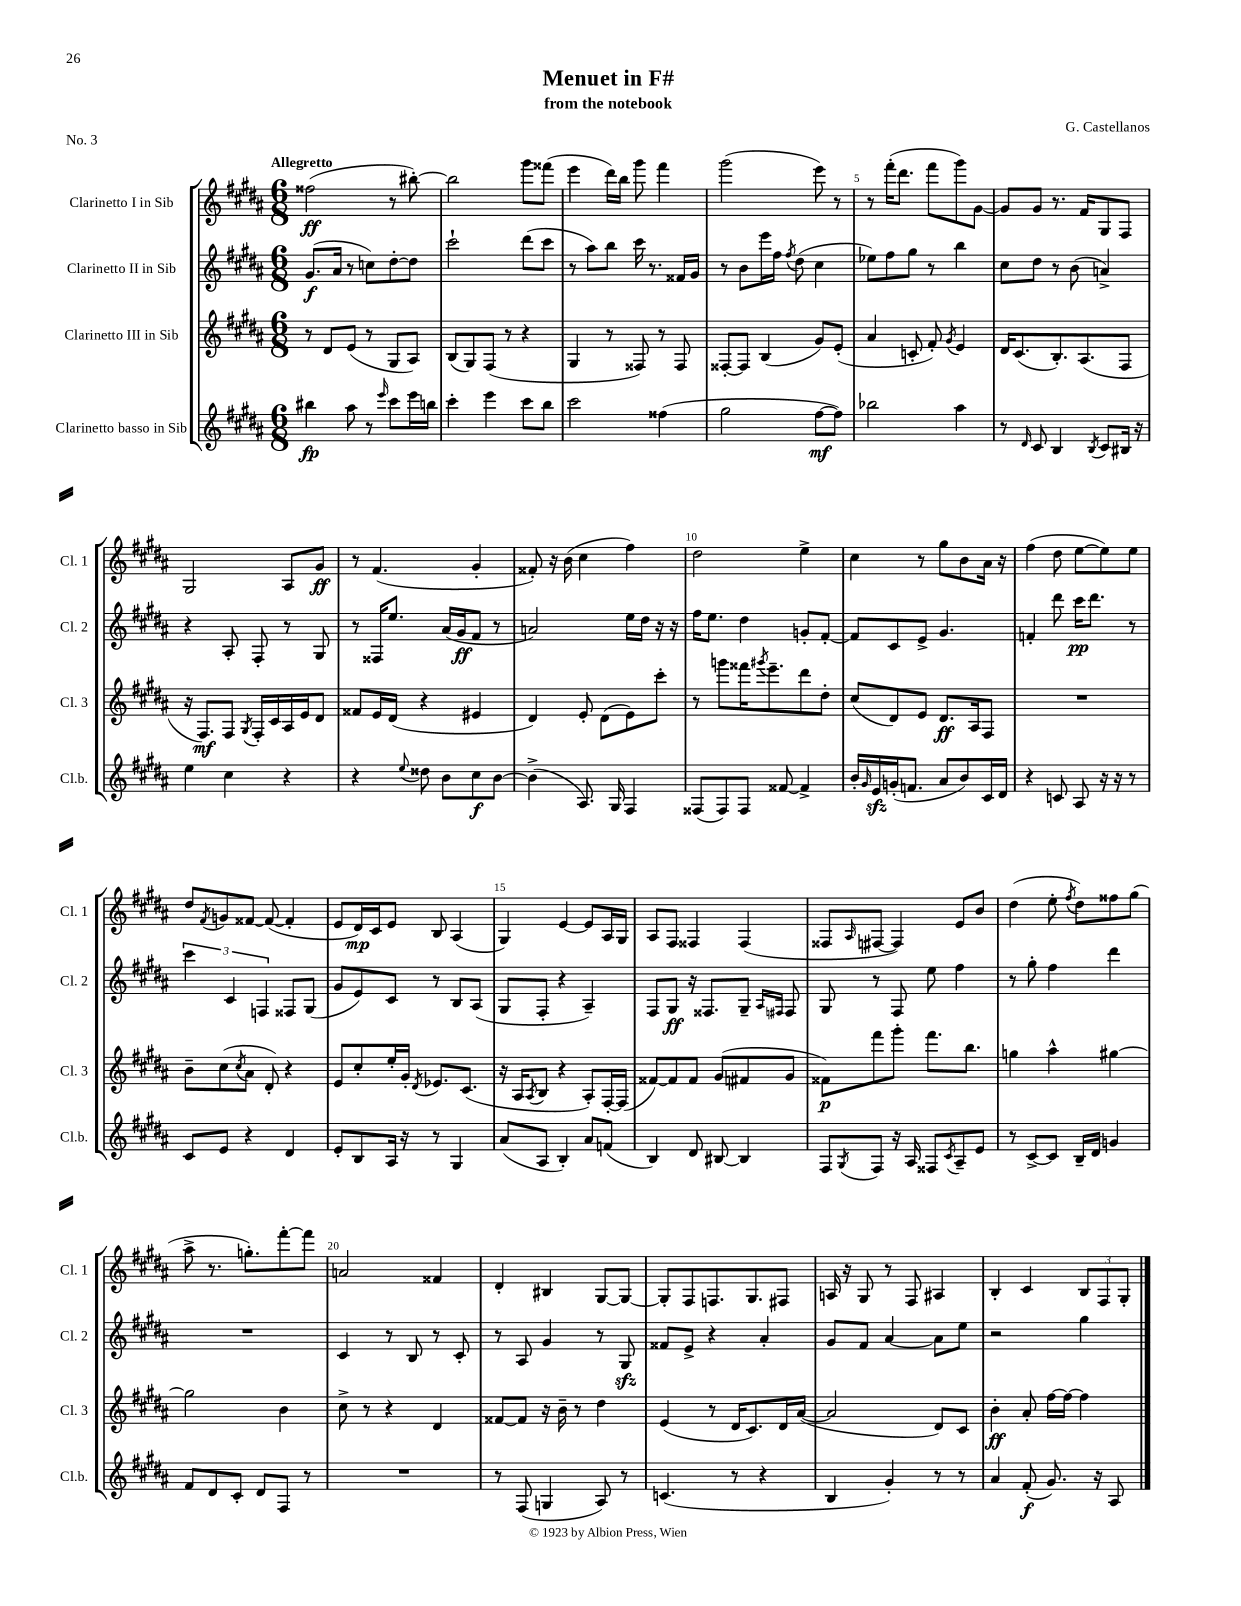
\header { title = "Menuet in F#" composer = "G. Castellanos" subtitle = "from the notebook" piece = "No. 3" }
<<
\new StaffGroup <<
\new Staff = "s0" \with { instrumentName = "Clarinetto I in Sib" shortInstrumentName = "Cl. 1" } {
    \clef treble \key b \major \numericTimeSignature \time 6/8 \tempo "Allegretto"
    fisis''2\ff( r8 bis''8~-.) |
    bis''2 gis'''8 fisis'''8( |
    e'''4 dis'''16) b''16 gis'''8 fis'''4 |
    gis'''2( e'''8) r8 |
    r8 fis'''16-.( dis'''8. fis'''8 gis'''8) gis'8~ |
    gis'8 gis'8 r8. fis'16 gis8 fis8 |
    gis2 ais8 gis'8\ff |
    r8 fis'4.( gis'4-. |
    fisis'8-.) r16 b'16( cis''4 fis''4) |
    dis''2 e''4-> |
    cis''4 r8 gis''8 b'8 ais'16 r16 |
    fis''4( dis''8 e''8~ e''8) e''8 |
    dis''8 \acciaccatura { fis'8 } g'8 fisis'8~ fisis'8~( fisis'4-. |
    e'8 dis'16\mp) cis'16 e'8 b8 ais4( |
    gis4) e'4~ e'8 ais16 gis16 |
    ais8 fis8 fisis4 fisis4( |
    fisis8 \grace { ais16 } fis8~ fis4) e'8 b'8 |
    dis''4( e''8-. \acciaccatura { fis''8 } dis''8) fisis''8 gis''8( |
    ais''8-> r8. g''8.-.) fis'''8~-. fis'''8 |
    a'2 fisis'4 |
    dis'4-. bis4 gis8~ gis8~ |
    gis8-. fis8 f8. gis8. fis8 |
    a16 r16 gis8 r8 fis8 ais4 |
    b4-. cis'4 \tuplet 3/2 { b8 fis8 gis8-. } \bar "|." |
}
\new Staff = "s1" \with { instrumentName = "Clarinetto II in Sib" shortInstrumentName = "Cl. 2" } {
    \clef treble \key b \major \numericTimeSignature \time 6/8
    gis'8.\f( ais'16 r8 c''8) dis''8~-. dis''8 |
    cis'''2-! dis'''8( cis'''8 |
    r8 ais''8) b''8 cis'''16 r8. fisis'16 gis'16 |
    r8 b'8 e'''16 fis''16 \acciaccatura { fis''8 } dis''8( cis''4 |
    ees''8) fis''8 gis''8 r8 b''4 |
    cis''8 dis''8 r8 b'8( a'4->) |
    r4 ais8-. fis8-. r8 gis8 |
    r8 fisis16 e''8. ais'16( gis'16\ff fis'8 r8 |
    a'2) e''16 dis''16 r16 r16 |
    fis''16 e''8. dis''4 g'8-. fis'8~-. |
    fis'8 cis'8 e'8-> gis'4. |
    f'4-. dis'''8 cis'''16\pp dis'''8. r8 |
    \tuplet 3/2 { cis'''4 cis'4 f4 } fisis8 gis8( |
    gis'8 e'8) cis'8 r8 b8 ais8( |
    gis8 fis8-. r4 ais4--) |
    fis8 gis8\ff r16 fisis8. gis8-- \grace { ais16 fis16 } fis8 |
    gis8 r8 fis8 e''8 fis''4 |
    r8 gis''8-. fis''4 dis'''4 |
    R2. |
    cis'4 r8 b8 r8 cis'8-. |
    r8 ais8 gis'4 r8 gis8\sfz |
    fisis'8 e'8-> r4 ais'4-. |
    gis'8 fis'8 ais'4~ ais'8 e''8 |
    r2 gis''4 \bar "|." |
}
\new Staff = "s2" \with { instrumentName = "Clarinetto III in Sib" shortInstrumentName = "Cl. 3" } {
    \clef treble \key b \major \numericTimeSignature \time 6/8
    r8 dis'8 e'8( r8 gis8 ais8) |
    b8( gis8) fis8( r8 r4 |
    gis4 r8 fisis8) r8 fisis8 |
    fisis8~-. fisis8 b4( gis'8) e'8-.( |
    ais'4 c'8-. fis'8-.) \acciaccatura { gis'8 } e'4 |
    dis'16 cis'8.( b8.-.) ais8.( fis8 |
    r16 fis8.\mf) fis8 \acciaccatura { gis8 } fis16-. cis'16 ais16 e'16 dis'8 |
    fisis'8 e'16 dis'16( r4 eis'4 |
    dis'4) e'8-. dis'8( e'8) cis'''8-. |
    r8 g'''8 fisis'''16 \acciaccatura { gis'''8 } e'''8.-- dis'''8 dis''8-. |
    cis''8( dis'8) e'8 dis'8.\ff ais16 fis8 |
    R2. |
    b'8-- cis''8( \acciaccatura { cis''8 } ais'8 dis'8-.) r4 |
    e'8 cis''8-. e''16-. gis'16-. \acciaccatura { dis'8 } ees'8. cis'8.( |
    r16 ais16 \acciaccatura { ais8 } b8 r4 ais8-.) fis16~-. fis16( |
    fisis'8~) fisis'8 fisis'8 gis'8( fis'8 gis'8 |
    fisis'8\p) fis'''8 gis'''8-. fis'''8. b''8. |
    g''4 ais''4-^ gis''4~ |
    gis''2 b'4 |
    cis''8-> r8 r4 dis'4 |
    fisis'8~ fisis'8 r16 b'16-- r8 dis''4 |
    e'4( r8 dis'16 cis'8.) dis'16 ais'16~( |
    ais'2 dis'8) cis'8 |
    b'4-.\ff ais'8-. fis''16~ fis''16~ fis''4 \bar "|." |
}
\new Staff = "s3" \with { instrumentName = "Clarinetto basso in Sib" shortInstrumentName = "Cl.b." } {
    \clef treble \key b \major \numericTimeSignature \time 6/8
    bis''4\fp ais''8 r8 \grace { e'''16 } cis'''8 e'''16 b''16 |
    cis'''4-. e'''4 cis'''8 b''8 |
    cis'''2 fisis''4( |
    gis''2 fis''8~\mf fis''8) |
    bes''2 ais''4 |
    r8 \grace { dis'16 } cis'8 b4 \acciaccatura { b8 } cis'8 bis16 r16 |
    e''4 cis''4 r4 |
    r4 \appoggiatura { e''8 } disis''8 b'8 cis''8\f b'8~ |
    b'4->( ais8.) gis16 fis4 |
    fisis8( fisis8) fisis8 fisis'8~ fisis'4-> |
    b'16-. \grace { gis'16 } e'16\sfz g'16-.( f'8. ais'8 b'8) cis'16 dis'16 |
    r4 c'8 ais8 r16 r16 r8 |
    cis'8 e'8 r4 dis'4 |
    e'8-. b8 ais16 r16 r8 gis4 |
    ais'8( ais8 b4-.) ais'8 f'8( |
    b4) dis'8 bis8~ bis4 |
    fis8 \acciaccatura { gis8 } fis8 r16 ais16 fisis8 \acciaccatura { cis'8 } ais8-- e'8 |
    r8 cis'8~-> cis'8 b16-- dis'16 g'4 |
    fis'8 dis'8 cis'8-. dis'8 fis8 r8 |
    R2. |
    r8 fis8( g4 ais8) r8 |
    c'4.( r8 r4 |
    b4 gis'4-.) r8 r8 |
    ais'4 fis'8-.\f( gis'8.) r16 ais8 \bar "|." |
}
>>
>>
\layout { \context { \Score \override BarNumber.break-visibility = ##(#f #t #t) barNumberVisibility = #(every-nth-bar-number-visible 5) } }
